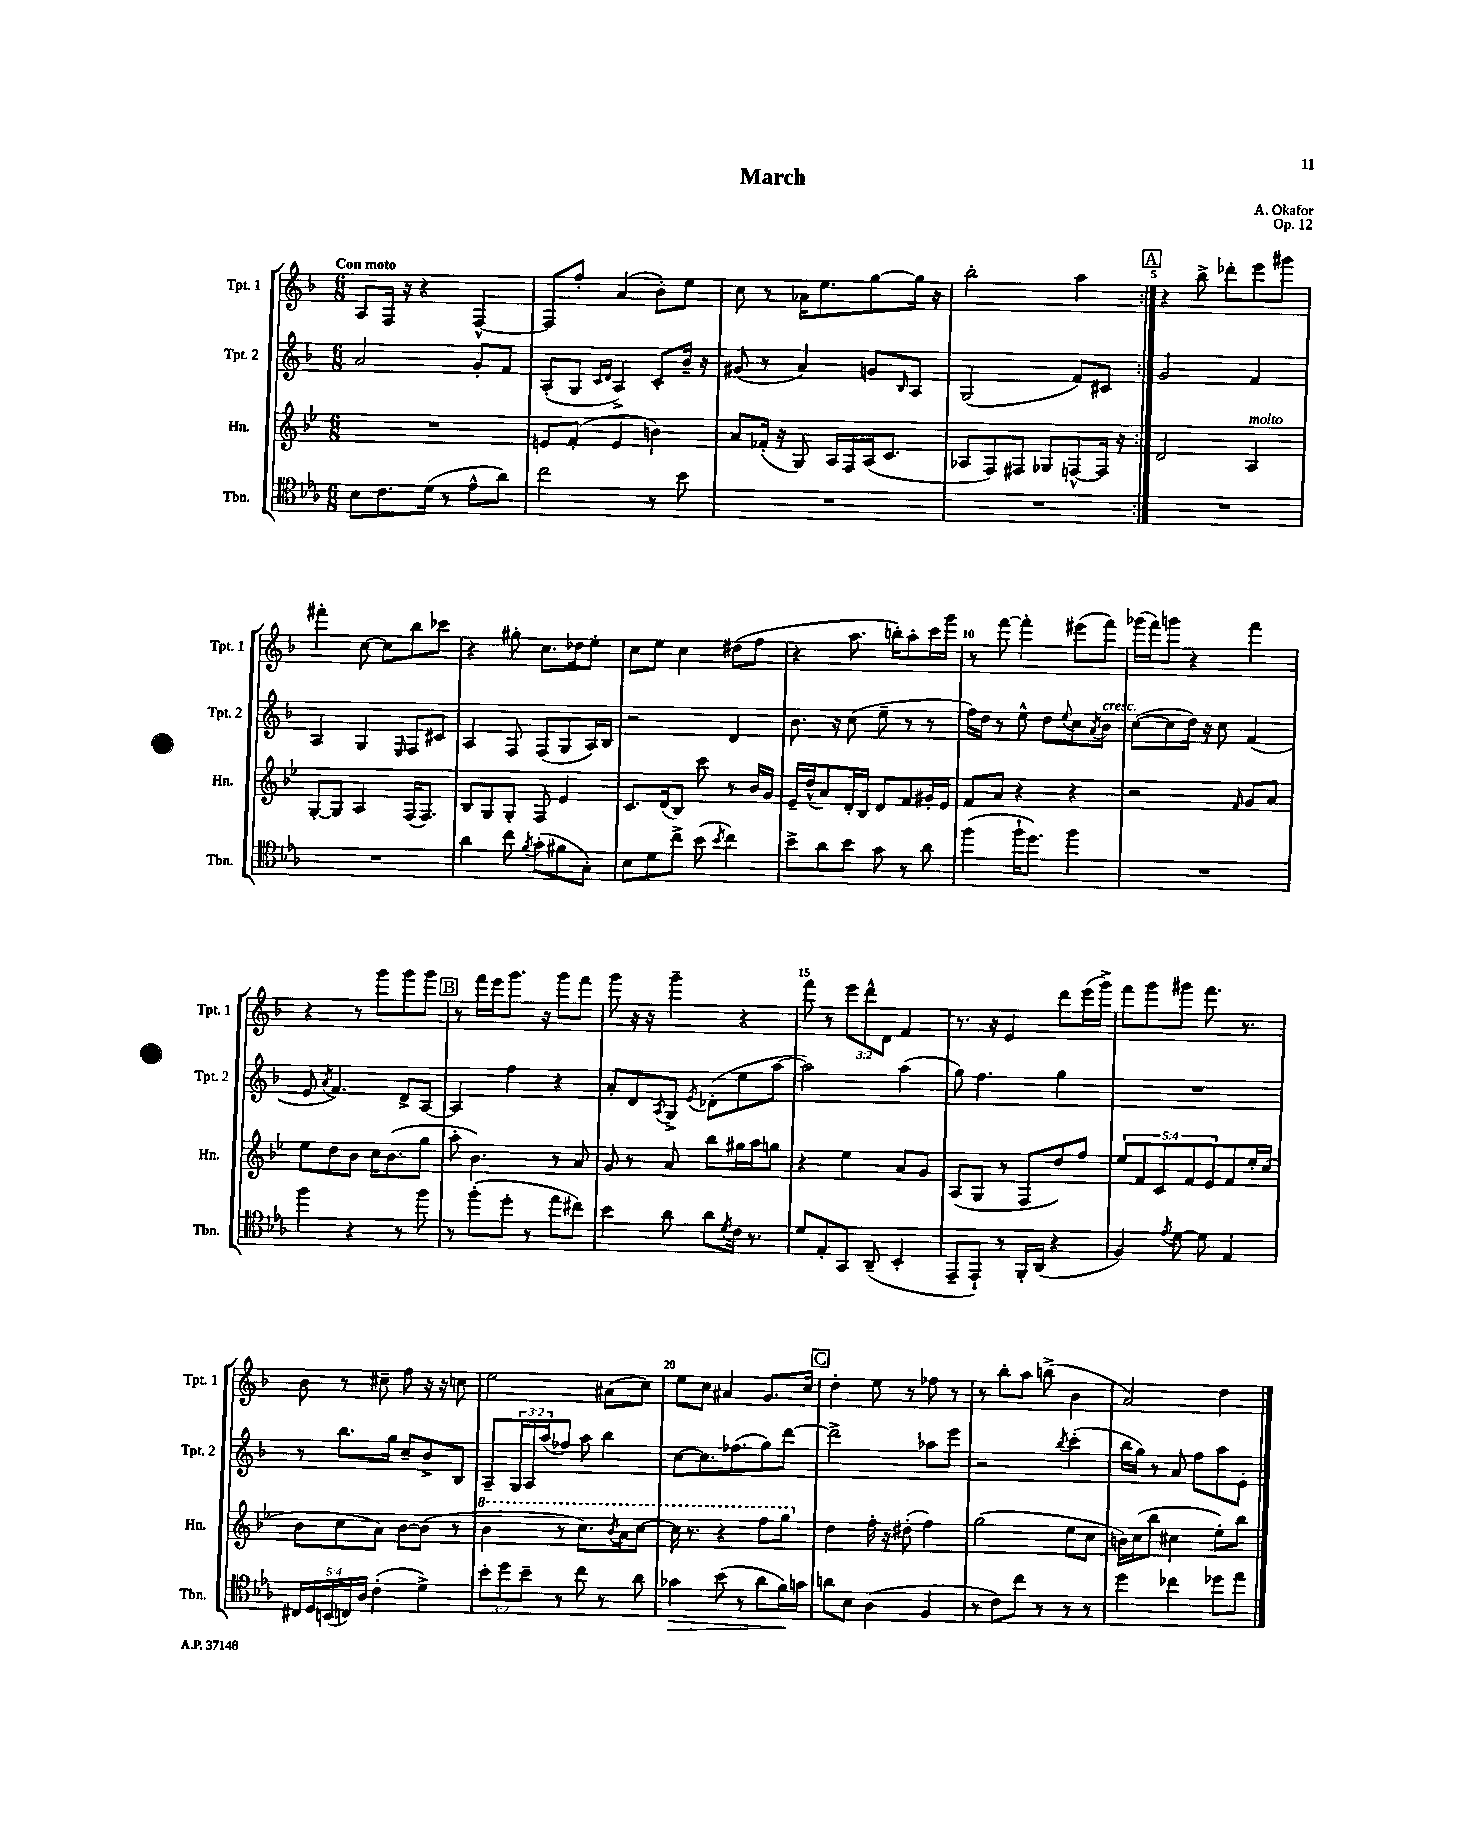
\header { title = "March" composer = "A. Okafor" opus = "Op. 12" }
<<
\new StaffGroup <<
\new Staff = "s0" \with { instrumentName = "Tpt. 1" shortInstrumentName = "Tpt. 1" } {
    \clef treble \key f \major \numericTimeSignature \time 6/8 \override Staff.TupletNumber.text = #tuplet-number::calc-fraction-text \tempo "Con moto"
    \repeat volta 2 { a8 f16 r16 r4 f4~-^ |
    f8 f''8-. a'4( bes'8-.) e''8 |
    c''8 r8 aes'16 e''8. g''8~ g''16 r16 |
    bes''2-. a''4 | }
    \mark \markup { \box "A" } r4 bes''8-> des'''8-. e'''8 gis'''8 |
    fis'''4-. c''8~ c''8 bes''8 ces'''8 |
    r4 gis''8-. c''8. des''16 e''8-. |
    c''8 e''8 c''4 dis''8( f''8 |
    r4 a''8. b''16-.) a''8-. c'''16 g'''16 |
    r8 f'''8~ f'''4-. eis'''8( f'''8) |
    ges'''16( f'''16) g'''8 r4 f'''4 |
    r4 r8 g'''8 g'''8 g'''8 |
    \mark \markup { \box "B" } r8 f'''16 e'''16 g'''8. r16 g'''8 f'''8 |
    g'''8 r16 r16 g'''4-- r4 |
    f'''8 r8 \tuplet 3/2 { e'''8 d'''8-^ d'8 } f'4 |
    r8. r16 e'4 d'''8 e'''16( g'''16->) |
    f'''8 g'''8 gis'''8 f'''8. r8. |
    bes'8 r8 cis''8-- f''8 r16 r16 c''8 |
    e''2 ais'8( c''8) |
    e''8 c''8 ais'4 g'8. c''16 |
    \mark \markup { \box "C" } d''4-. e''8 r8 fes''8 r8 |
    r8 bes''8-. a''8 b''8->( bes'4 |
    a'2) d''4 \bar "|." |
}
\new Staff = "s1" \with { instrumentName = "Tpt. 2" shortInstrumentName = "Tpt. 2" } {
    \clef treble \key f \major \numericTimeSignature \time 6/8 \override Staff.TupletNumber.text = #tuplet-number::calc-fraction-text
    \repeat volta 2 { a'2 g'8-. f'8 |
    a8-.( g8 \grace { c'16 d'16 } a4->) c'8-. bes'16-- r16 |
    gis'8( r8 a'4) g'8 \grace { bes16 } a8 |
    g2( f'8) cis'8 | }
    \mark \markup { \box "A" } g'2 f'4 |
    a4 g4 \grace { e16 } f8 cis'8 |
    a4 f8 f8( g8 a16) bes16 |
    r2 d'4 |
    bes'8. r16 c''8( e''8-- r8 r8 |
    f''16) d''16 r8 e''8-^ d''8 \appoggiatura { e''8 } c''8 \acciaccatura { a'8 } bes'8^\markup { \italic "cresc." } |
    c''8~( c''8 d''16) r16 c''8 f'4( |
    e'8 \acciaccatura { a'8 } f'4.) d'8-> a8~ |
    \mark \markup { \box "B" } a4 f''4 r4 |
    a'8-. d'8 \acciaccatura { a8 } g8-> \acciaccatura { e'8 } des'8-.( e''8 a''8~ |
    a''2) a''4( |
    g''8) f''4. g''4 |
    R2. |
    r8 bes''8. g''16 c''8-- bes'8-> bes8 |
    a8-- \tuplet 3/2 { g16 a16 a''16( } fes''8) a''8 bes''4 |
    c''8~ c''8. fes''8.( g''8) d'''8~ |
    \mark \markup { \box "C" } d'''2-> aes''8 e'''8 |
    r2 \acciaccatura { bes''8 } c'''4-.( |
    bes''16 g''16) r8 a'8 f''8 a''8 e'8-. \bar "|." |
}
\new Staff = "s2" \with { instrumentName = "Hn." shortInstrumentName = "Hn." } {
    \clef treble \key bes \major \numericTimeSignature \time 6/8 \override Staff.TupletNumber.text = #tuplet-number::calc-fraction-text
    \repeat volta 2 { R2. |
    e'8 f'8-.( e'4 b'4) |
    a'8 fes'16-.( r16 g8) a16 f16 a16( c'8. |
    aes8 f8) fis8 ges8 f8~-^ f16 r16 | }
    \mark \markup { \box "A" } d'2 a4^\markup { \italic "molto" } |
    g8~-. g8 a4 f16( f8.) |
    bes8 g8 g8-. f8 ees'4 |
    c'8. d'16( bes8) c'''8 r8 bes'16 g'16 |
    ees'16-- d''16-^( a'8) d'16-. bes16 d'8 f'8 gis'16-. ees'16 |
    f'8 a'8 r4 r4 |
    r2 \grace { f'16 } g'8 a'8 |
    ees''8 d''8 bes'8 c''16 bes'8.( g''8 |
    \mark \markup { \box "B" } a''8-. bes'4.) r8 a'8 |
    g'8 r8 a'8 bes''8 gis''16 a''16 g''8 |
    r4 ees''4 a'8 g'8 |
    a8( g8 r8 f8 d''8) f''8 |
    \tuplet 5/4 { ees''8 f'8 c'8 f'8 ees'8 } f'8 ees''16-. c''16( |
    bes'8 c''8 a'8) bes'8~ bes'8( r8 |
    \ottava #1 bes''4 r8 c'''8.) \acciaccatura { bes''8 } a''16 c'''8~ |
    c'''16 r8. r4 f'''8 g'''8 \ottava #0 |
    \mark \markup { \box "C" } d''4 f''16-. r16 dis''8-.( f''4) |
    g''2( ees''8 c''8 |
    b'16) c''16( bes''8 cis''4 ees''8-.) bes''8 \bar "|." |
}
\new Staff = "s3" \with { instrumentName = "Tbn." shortInstrumentName = "Tbn." } {
    \clef tenor \key ees \major \numericTimeSignature \time 6/8 \override Staff.TupletNumber.text = #tuplet-number::calc-fraction-text
    \repeat volta 2 { bes8 c'8. d'16( r8 ees'8-^ aes'8) |
    c''2 r8 bes'8 |
    R2. |
    R2. | }
    \mark \markup { \box "A" } R2. |
    R2. |
    aes'4 c''8 \acciaccatura { f'8 } g'8-.( fis'8 g8-.) |
    bes8 d'8 c''8-> bes'8( \acciaccatura { bes'8 } c''4) |
    bes'8-> aes'8 bes'8 g'8 r8 aes'8 |
    f''4( f''16-! d''8.) f''4 |
    R2. |
    f''4 r4 r8 f''8 |
    \mark \markup { \box "B" } r8 f''8-.( d''8-. r8 ees''8 cis''8) |
    bes'4 aes'8 aes'8 \acciaccatura { d'8 } c'16 r8. |
    d'8 ees8-. g,8 aes,8--( bes,4-. |
    ees,8-- ees,8-!) r8 f,16-. aes,16( r4 |
    f4) \acciaccatura { ees'8 } d'8~ d'8 ees4 |
    \tuplet 5/4 { cis16 d16 b,16( c16) aes16 } c'4-.( d'4->) |
    \tuplet 3/2 { bes'8-. d''8 bes'8-- } r8 c''8 r8 aes'8 |
    ges'4\> bes'8( r8 aes'8 f'16\!) g'16 |
    \mark \markup { \box "C" } a'8 bes8 aes4( f4 |
    r8 c'8) c''8 r8 r8 r8 |
    d''4 ces''4 des''8 ees''8 \bar "|." |
}
>>
>>
\layout { \context { \Score \override BarNumber.break-visibility = ##(#f #t #t) barNumberVisibility = #(every-nth-bar-number-visible 5) } }
